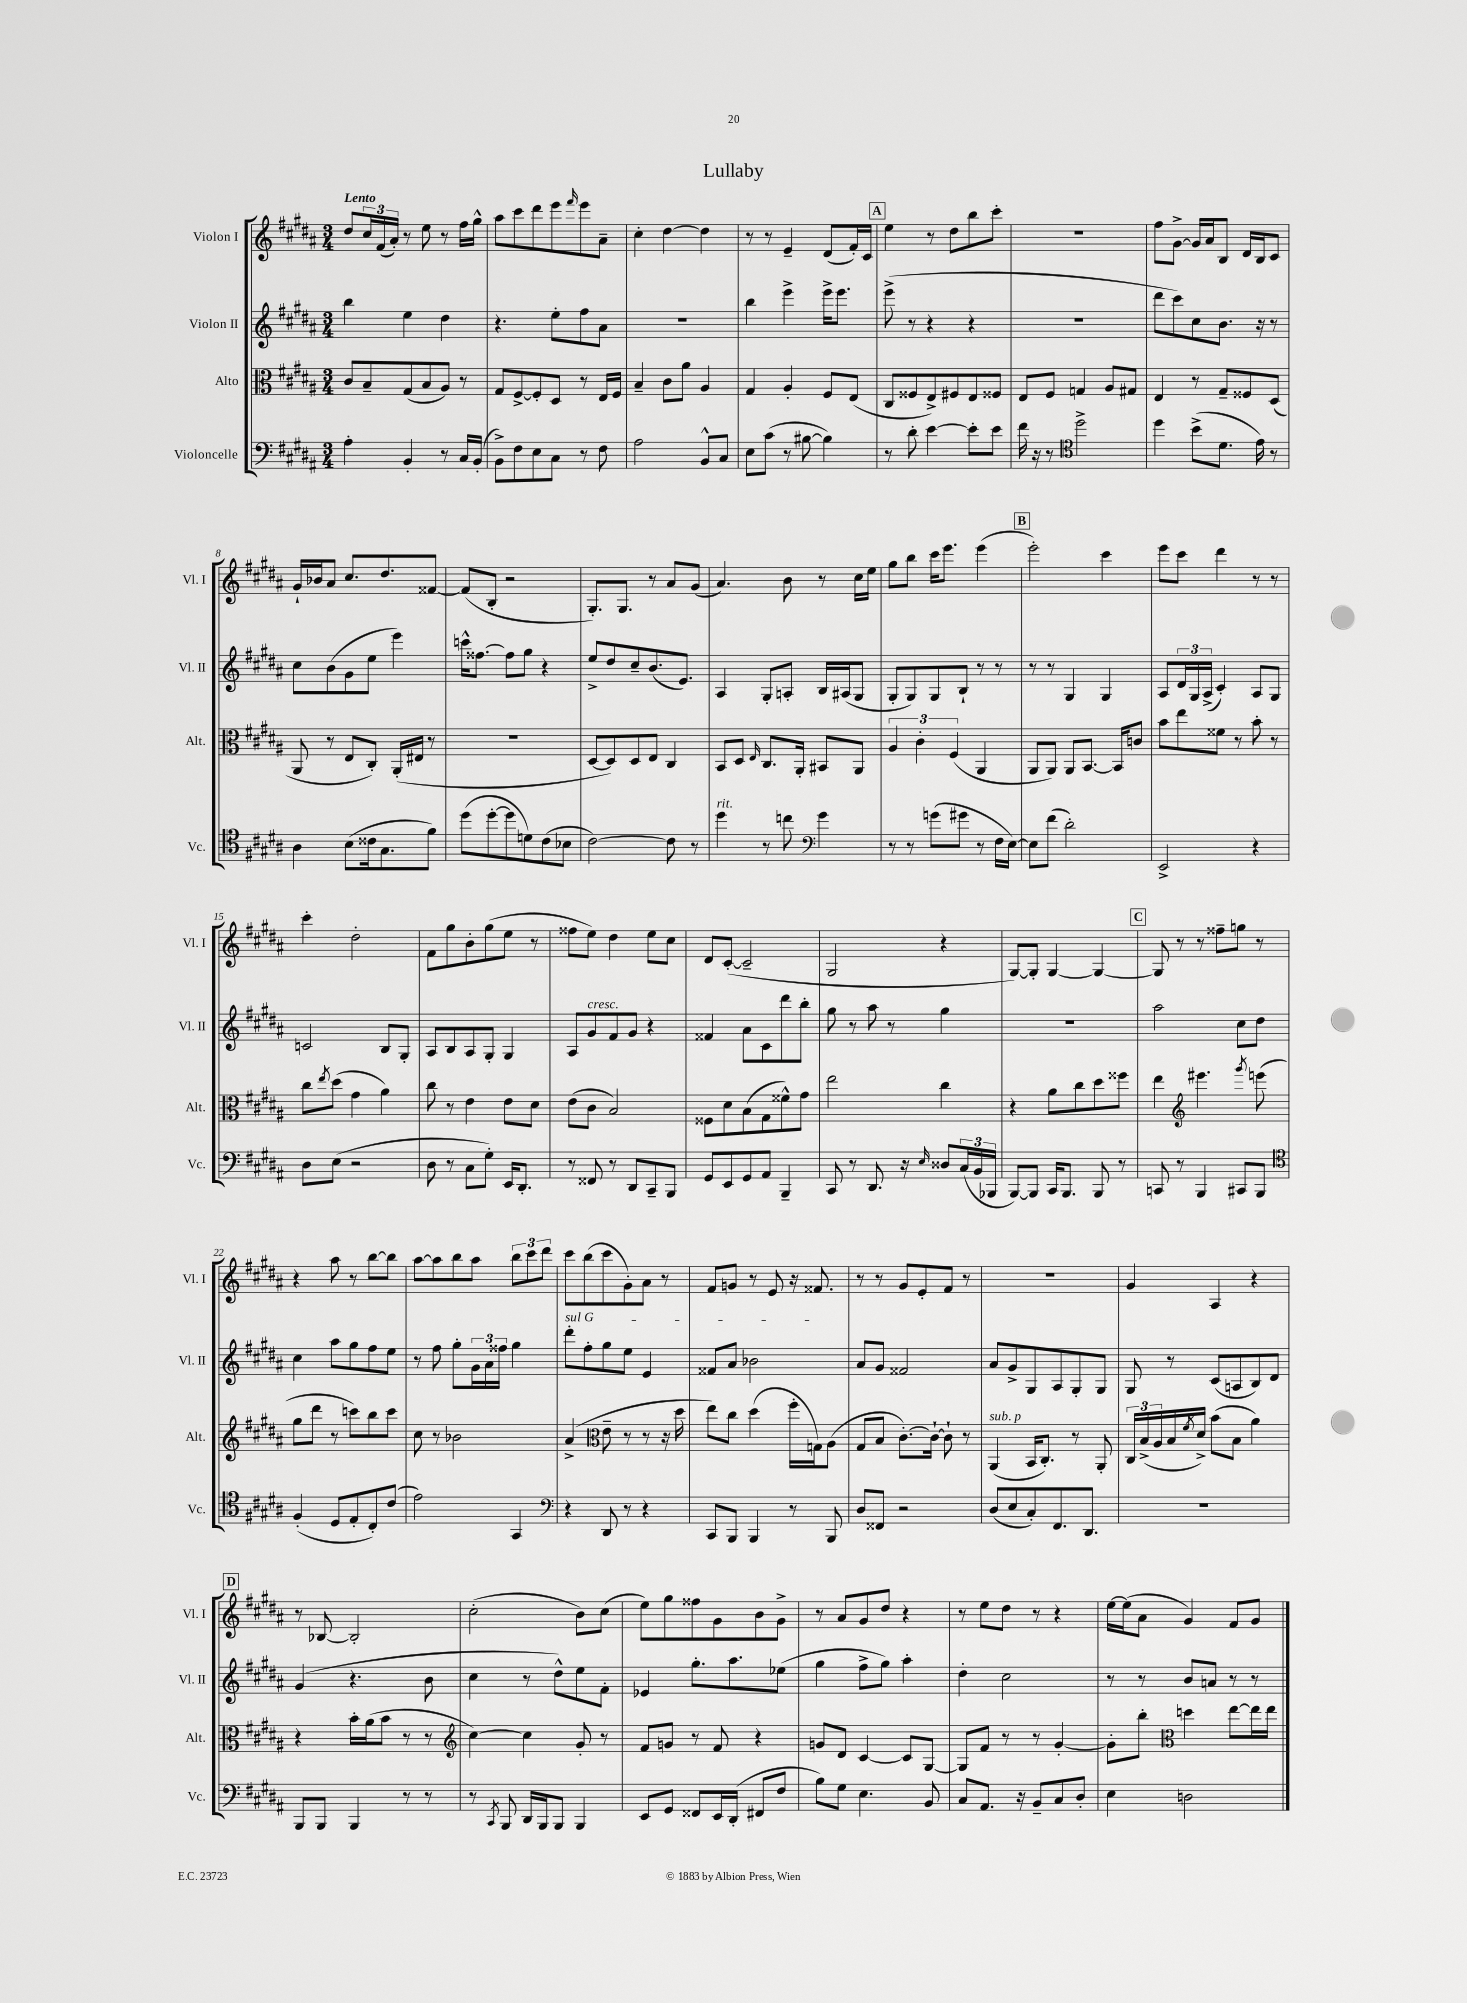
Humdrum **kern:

**kern	**kern	**kern	**kern
*part4	*part3	*part2	*part1
*staff4	*staff3	*staff2	*staff1
*I"Violoncelle	*I"Alto	*I"Violon II	*I"Violon I
*I'Vc.	*I'Alt.	*I'Vl. II	*I'Vl. I
*clefF4	*clefC3	*clefG2	*clefG2
*k[f#c#g#d#a#]	*k[f#c#g#d#a#]	*k[f#c#g#d#a#]	*k[f#c#g#d#a#]
*M3/4	*M3/4	*M3/4	*M3/4
=1	=1	=1	=1
!	!	!	!LO:TX:a:B:t=Lento
4A#'\	8c#/L	4bb\	8dd#/L
.	8B~/	.	24cc#/L
.	.	.	(24f#/
.	.	.	24a#'/JJ)
4BB'/	(8G#/	4ee\	8r
.	8B/	.	8ee\
8r	8A#/J)	4dd#\	8r
16C#/LL	8r	.	16ff#\LL
(16BB'/JJ	.	.	16gg#^^\JJ
=2	=2	=2	=2
8BB^\L)	8G#/L	4.r	8aa#\L
8F#\	[8F#^/	.	8ccc#\
8E\	8F#'/]	.	8ddd#\
8C#\J	8D#/J	8ee'\L	8eee\
.	.	.	16qqfff#/
8r	8r	8ff#\	8eee\
8F#\	16E/LL	8a#\J	8a#~\J
.	16F#/JJ	.	.
=3	=3	=3	=3
2A#\	4B~/	2.r	4cc#'\
.	8c#\L	.	[4dd#\
.	8a#\J	.	.
8BB^^/L	4A#/	.	4dd#\]
8C#/J	.	.	.
=4	=4	=4	=4
8E\L	4G#/	4bb\	8r
(8c#\J	.	.	8r
8r	4A#'/	4eee^\	4e~/
[8B#X\	.	.	.
4B#\])	8F#/L	16eee^\KL	(8d#/L
.	.	8.eee\J	.
.	(8E/J	.	16f#'/L)
.	.	.	16c#/JJ
!!LO:REH:place=s1:t=A
=5	=5	=5	=5
8r	8C#/L	(8eee^\	4ee\
8d#'\	8F##X/	8r	.
[4e\	8E^/)	4r	8r
.	8F#X/	.	8dd#\L
8e'\L]	8E/	4r	8bb\
8e\J	8F##X/J	.	8ccc#'\J
=6	=6	=6	=6
16f#\	8E/L	2.r	2.r
16r	.	.	.
8r	8F#/J	.	.
*clefC4	*	*	*
2dd#^\	4Gn/	.	.
.	8A#/L	.	.
.	8G#X/J	.	.
=7	=7	=7	=7
4dd#\	4E/	8ddd#\L	8ff#\L
.	.	8ccc#\)	[8g#^\J
(8b^\L	8r	8cc#\	16g#/LL]
.	.	.	16a#/J
8.d#\J	8G#~/L	8.b\J	8B/J
.	8F##X/	.	16d#/LL
16e\)	.	16r	16B/J
8r	(8D#/J	8r	8c#/J
!!LO:LB:g=z
=8	=8	=8	=8
4A#\	8AA#/	8cc#\L	16g#`/LL
.	.	.	16b-X/J
.	8r	(8b\	8a#/J
(8B\L	8E/L	8g#\	8.cc#/L
16c##X\k	8C#'/J)	8ee\J	.
8.G#\	.	.	8.dd#/
.	(16AA#'/LL	4eee\)	.
.	16E#X/JJ	.	.
8f#\J)	8r	.	[8f##X/J
=9	=9	=9	=9
(8dd#\L	2.r	16cccn^^\KL	(8f##/L]
.	.	[8.ff##X\J	.
[8dd#'\	.	.	8B'/J
8dd#\]	.	8ff##\L]	2r
8dn\)	.	8gg#\J	.
(8c#\	.	4r	.
8B-X\J	.	.	.
=10	=10	=10	=10
[2c#\)	[8D#/L	8ee^/L	8.G#'/L)
.	8D#/])	8dd#/	.
.	.	.	8.G#/J
.	8D#/	8cc#~/	.
.	8E/J	(8.b/	8r
8c#\]	4C#/	.	8a#/L
.	.	8.e/J)	.
8r	.	.	(8g#/J
=11	=11	=11	=11
!LO:TX:a:i:t=rit.	!	!	!
4dd#\	8BB/L	4A#/	4.a#/)
.	8D#/J	.	.
.	16qqE/	.	.
8r	8.C#/L	8G#'/L	.
8ccn\	.	8An'/J	8b\
.	16AA#'/Jk	.	.
*clefF4	*	*	*
4g#\	8BB#X/L	16B/LL	8r
.	.	(16A#X/J	.
.	8AA#/J	8G#/J	16cc#\LL
.	.	.	16ee\JJ
=12	=12	=12	=12
8r	6A#/	8G#'/L	8gg#\L
8r	.	8G#/)	8bb\J
.	6c#'\	.	.
(8gn\L	.	8G#/	16ccc#\KL
.	.	.	8.eee\J
.	(6F#/	.	.
8g#X\J	.	8B`/J	.
8r	4AA#/	8r	(4eee\
16F#\LL	.	8r	.
[16E\JJ)	.	.	.
!!LO:REH:place=s1:t=B
=13	=13	=13	=13
8E\L]	8AA#/L	8r	2eee'\)
(8f#\J	8AA#/J)	8r	.
2d#'\)	8AA#/L	4G#/	.
.	[8.BB/J	.	.
.	.	4G#/	4ccc#\
.	16BB/KL]	.	.
.	8cn/J	.	.
=14	=14	=14	=14
2EE^/	8b\L	8A#/L	8eee\L
.	8ee\	24d#/L	8ccc#\J
.	.	24G#/	.
.	.	(24A#^/JJ	.
.	8f##X\J	4c#'/)	4ddd#\
.	8r	.	.
4r	8b'\	8A#/L	8r
.	8r	8G#/J	8r
!!LO:LB:g=z
=15	=15	=15	=15
8D#\L	8cc#\L	2cn/	4ccc#'\
.	8qee/	.	.
(8E\J	(8dd#\J	.	.
2r	4g#\	.	2dd#'\
.	4a#\)	8B/L	.
.	.	8G#'/J	.
=16	=16	=16	=16
8D#\	8cc#\	8A#/L	8f#\L
8r	8r	8B/	8gg#\
8C#\L	4e\	8A#/	8b'\
8G#'\J)	.	8G#'/J	(8gg#\
16EE/KL	8e\L	4G#/	8ee\J
8.DD#'/J	.	.	.
.	8d#\J	.	8r
=17	=17	=17	=17
8r	(8e\L	8A#/L	8ff##X\L
!	!	!LO:TX:a:i:t=cresc.	!
8FF##X/	8c#\J	8g#/	8ee\J)
8r	2B/)	8f#/	4dd#\
8DD#/L	.	8g#/J	.
8CC#~/	.	4r	8ee\L
8BBB/J	.	.	8cc#\J
=18	=18	=18	=18
8GG#/L	8F##X\L	4f##X/	8d#/L
8EE/	8d#\	.	([8c#'/J
8GG#/	(8B\	8a#\L	2c#~/]
8AA#/J	8G#\	8c#\	.
4BBB~/	8f##X^^\)	8ddd#\	.
.	8g#\J	8bb'\J	.
=19	=19	=19	=19
8CC#/	2ee\	8gg#\	2G#/
8r	.	8r	.
8.DD#/	.	8aa#\	.
.	.	8r	.
16r	.	.	.
16qqE/	.	.	.
8D##X/L	4cc#\	4gg#\	4r
(24C#/L	.	.	.
24BB/	.	.	.
24BBB-X/JJ	.	.	.
=20	=20	=20	=20
[8BBB/L)	4r	2.r	[8G#/L)
8BBB/J]	.	.	8G#'/J]
16CC#/KL	8a#\L	.	[4G#/
8.BBB/J	.	.	.
.	8cc#\	.	.
8BBB/	8dd#\	.	4G#/_
8r	8ff##X\J	.	.
!!LO:REH:place=s1:t=C
=21	=21	=21	=21
8CCn/	4ee\	2aa#\	8G#/]
8r	.	.	8r
*	*clefG2	*	*
4BBB/	4.eee#X\	.	8r
.	.	.	8ff##X~\L
8CC#X/L	.	8cc#\L	8ggn\J
.	8qggg#/	.	.
8BBB/J	(8eeen\	8dd#\J	8r
!!LO:LB:g=z
=22	=22	=22	=22
*clefC4	*	*	*
(4F#'/	8gg#\L	4cc#\	4r
.	8ddd#\J	.	.
8D#/L	8r	8aa#\L	8aa#\
8E'/	8cccn\L)	8gg#\	8r
8C#'/)	8bb\	8ff#\	[8bb\L
(8c#/J	8ccc\J	8ee\J	8bb\J]
=23	=23	=23	=23
2e\)	8cc#\	8r	[8aa#\L
.	8r	8ff#\	8aa#\]
.	2b-X\	8gg#'\L	8bb\
.	.	24g#\L	8aa#\J
.	.	24a#\	.
.	.	24ff##X\JJ	.
4GG#/	.	4gg#\	12bb\L
.	.	.	12ccc#\
.	.	.	12ddd#\J
=24	=24	=24	=24
*clefF4	*	*	*
!	!	!LO:TX:a:i:t=sul G	!
4r	(4a#^/	8ddd#'\L	8ccc#\L
.	.	8ff#'\	(8bb\
*	*clefC3	*	*
8DD#/	8e~\	8gg#\	8ccc#\
8r	8r	8ee\J	8g#'\)
4r	8r	4e/	8a#\J
.	16r	.	8r
.	16dd#\	.	.
=25	=25	=25	=25
8CC#/L	8ee\L)	8f##X/L	8f#/L
8BBB/J	8cc#\J	8a#/J	8gn/J
4BBB/	(4dd#\	2b-X\	8r
.	.	.	8e/
8r	16ff#'\LL	.	16r
.	16Gn\J)	.	8.f##X/
8BBB/	(8A#\J	.	.
=26	=26	=26	=26
8D#/L	8G#/L	8a#/L	8r
8FF##X/J	8B/J	8g#/J	8r
2r	[8.c#'\L)	2f##X/	8g#/L
.	.	.	8e'/
.	16c#`\Jk_	.	.
.	8c#`\]	.	8f#/J
.	8r	.	8r
=27	=27	=27	=27
!	!LO:TX:a:i:t=sub. p	!	!
(8D#/L	(4AA#/	8a#/L	2.r
8E/	.	8g#^/	.
8C#'/)	16BB/KL	8G#/	.
.	8.C#'/J)	.	.
8.FF#/	.	8A#/	.
.	8r	8G#'/	.
8.DD#/J	.	.	.
.	8AA#'/	8G#/J	.
=28	=28	=28	=28
2.r	24C#/LL	8G#/	4g#/
.	(24B^/	.	.
.	24A#/	.	.
.	16B/	8r	.
.	8qf#/	.	.
.	16d#^/JJ)	.	.
.	(8b\L	(8c#/L	4A#/
.	8B\J	8An/	.
.	4a#\)	8B/)	4r
.	.	8d#/J	.
!!LO:LB:g=z
!!LO:REH:place=s1:t=D
=29	=29	=29	=29
8BBB/L	4r	(4g#/	8r
8BBB/J	.	.	[8B-X/
4BBB/	16b'\LL	4.r	2B-'/]
.	(16a#\J	.	.
.	8b\J	.	.
8r	8r	.	.
8r	8r	8b\	.
=30	=30	=30	=30
*	*clefG2	*	*
8r	[4cc#\)	4cc#\	(2cc#'\
8qCC#/	.	.	.
8BBB/	.	.	.
16DD#/LL	4cc#\]	8r	.
16BBB/J	.	.	.
8BBB/J	.	8dd#^^\L)	.
4BBB/	8g#'/	8ee\	8b\L)
.	8r	8f#'\J	(8cc#\J
=31	=31	=31	=31
8EE/L	8f#/L	4e-X/	8ee\L)
8GG#/J	8gn/J	.	8gg#\
8FF##X/L	8r	8.gg#'\L	8ff##X\
16EE/L	8f#/	.	8g#\
(16DD#'/JJ	.	8.aa#\	.
8FF#X/L	4r	.	8b\
8F#/J	.	(8ee-X\J	8g#^\J
=32	=32	=32	=32
8B\L)	8gn/L	4gg#\	8r
8G#\J	8d#/J	.	8a#/L
4.E\	[4c#/	8ff#^\L	8g#/
.	.	8gg#\J)	8dd#/J
.	8c#/L]	4aa#'\	4r
8BB/	[8G#/J	.	.
=33	=33	=33	=33
8C#/L	8G#/L]	4dd#'\	8r
8.AA#/J	8f#/J	.	8ee\L
.	8r	2cc#\	8dd#\J
16r	.	.	.
8BB~/L	8r	.	8r
8C#/	[4g#'/	.	4r
8D#'/J	.	.	.
=34	=34	=34	=34
4E\	8g#'\L]	8r	[16ee\LL
.	.	.	(16ee\J]
.	8bb'\J	8r	8a#\J
*	*clefC3	*	*
2Dn\	4ddn\	8b/L	4g#/)
.	.	8an/J	.
.	[8ee\L	8r	8f#/L
.	16ee\L]	8r	8g#/J
.	16ee\JJ	.	.
==	==	==	==
*-	*-	*-	*-
